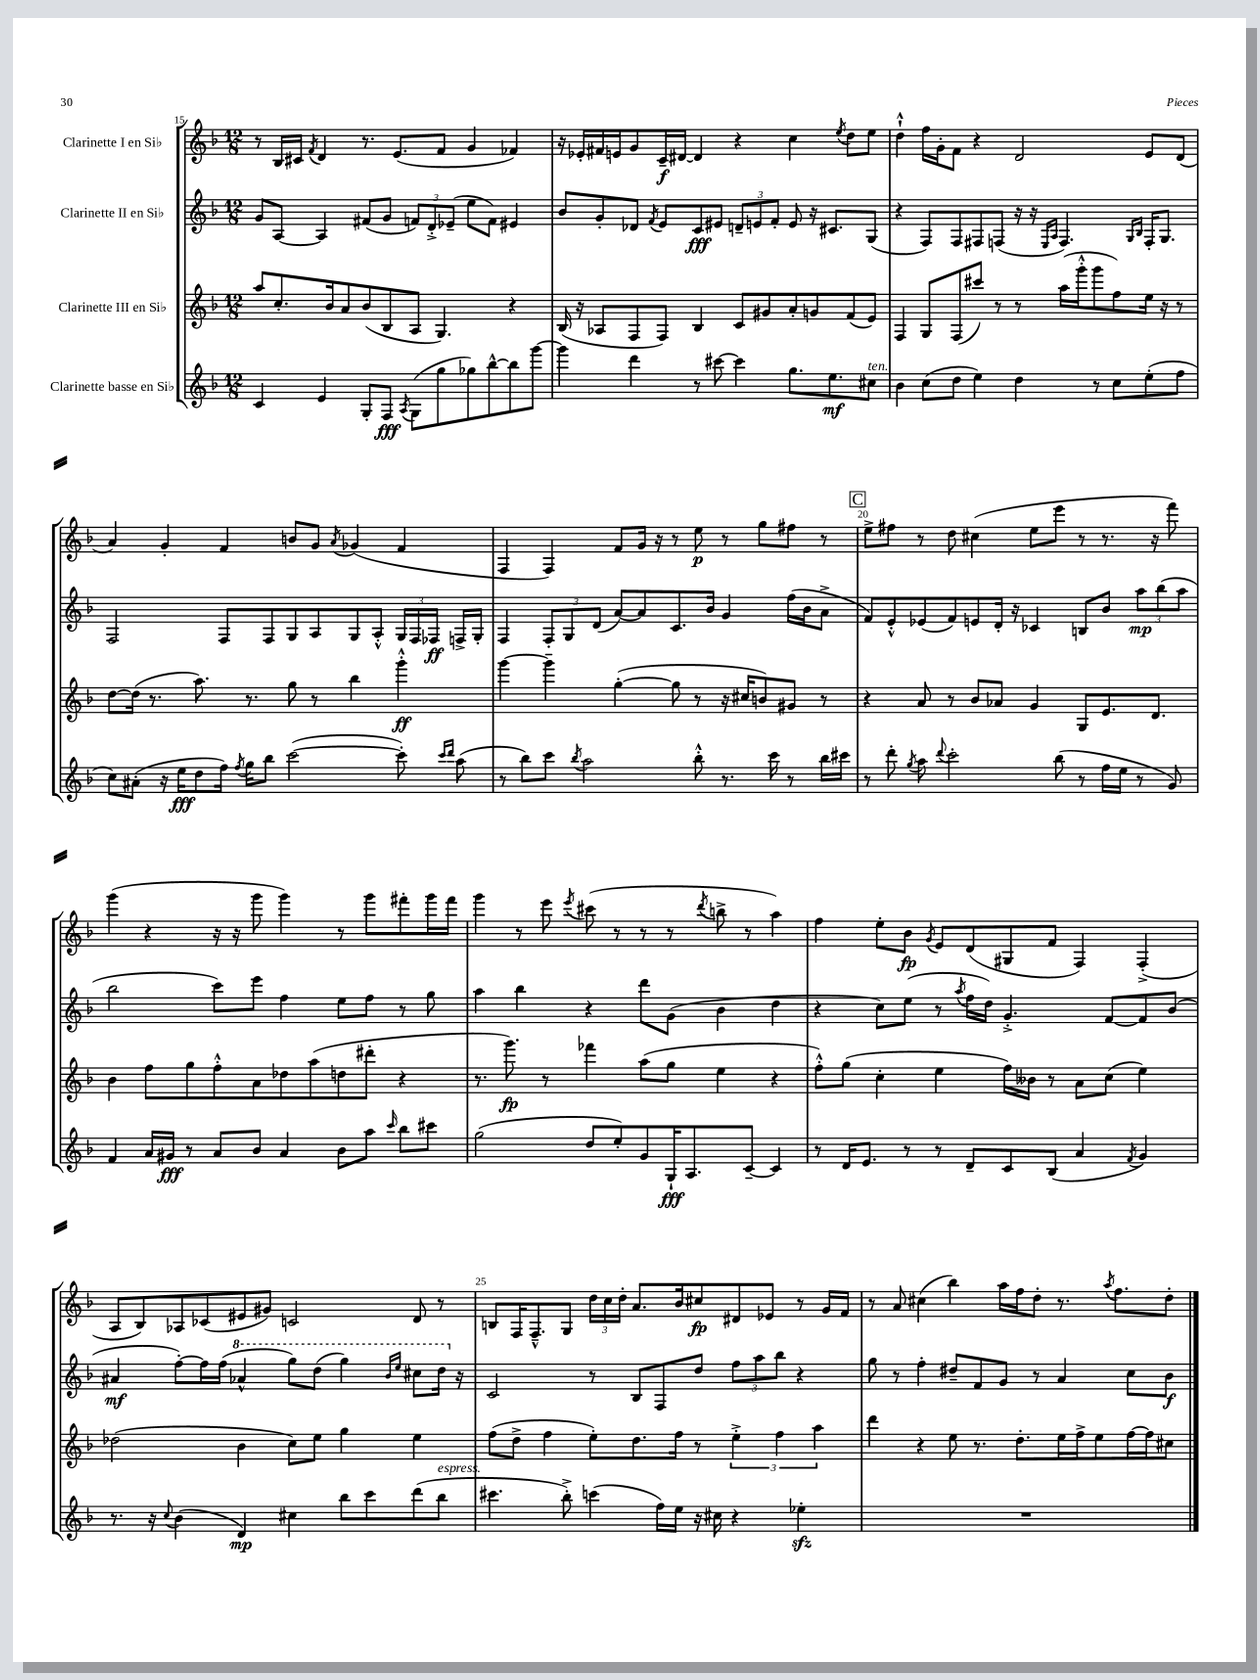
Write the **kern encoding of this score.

**kern	**kern	**kern	**kern
*staff4	*staff3	*staff2	*staff1
*clefG2	*clefG2	*clefG2	*clefG2
*k[b-]	*k[b-]	*k[b-]	*k[b-]
*M12/8	*M12/8	*M12/8	*M12/8
4c/	8aa/L	8g/L	8r
.	8.cc'/	[8A/J	16B-/LL
.	.	.	16c#/JJ
.	.	.	8qf/
4e/	.	4A/]	4d/
.	16b-/k	.	.
.	8a/	.	.
8G'/L	(8b-/	(8f#/L	8.r
8F/J	8B-/	8g/J	.
.	.	.	(8.e/L
8qA/	.	.	.
(8G\L	8A/J	12f/L)	.
.	.	12d'^/	.
8gg\	4.G/)	.	8f/J
.	.	(12e-~/J	.
8gg-\)	.	8ee\L	4g/
[8bb-^^\	.	8f\J)	.
8bb-\]	4r	4e#/	4f-/)
[8ggg\J	.	.	.
=	=	=	=
4ggg\]	(16B-/	8b-/L	16r
.	16r	.	16e-'/LL
.	8A-/L	8g'/	16f#/
.	.	.	16e/J
4ddd\	8F/	8d-/J	8g/
.	.	8qf/	.
.	8F/J)	8e/L	16c~/L
.	.	.	[16d#/JJ
8r	4B-/	8c/	4d#/]
[8ccc#\	.	8e#/J	.
4ccc#\]	8c/L	12d~/L	4r
.	.	12e/	.
.	8g#/	.	.
.	.	12f'/J	.
8.gg\L	8a'/	8e/	4cc\
.	8g/	16r	.
8.ee\	.	8.c#/L	.
.	.	.	8qee/
.	(8f/	.	8dd\L
8cc#\J	8e/J)	(8G/J	8ee\J
=	=	=	=
4b-\	4F/	4r	4dd`^^\
(8cc\L	8G/L	8F/L)	16ff\LL
.	.	.	16g'\J
8dd\J	(8F/	8F/	8f\J
4ee\)	8ccc#/J)	8F#/	4r
.	8r	(8F/J	.
4dd\	8r	16r	2d/
.	.	16r	.
.	.	16qqE/LL	.
.	.	16qqA/JJ	.
.	(16aa\LL	4.F/)	.
.	16ggg'^^\J	.	.
8r	8ggg\	.	.
8cc\L	8ff\)	.	.
.	.	16qqG/LL	.
.	.	16qqB-/JJ	.
(8ee'\	16ee\Jk	16F'/LK	8e/L
.	16r	8.G/J	.
8ff\J	8r	.	(8d/J
=	=	=	=
8cc\L)	[8dd\L	2F/	4a/)
(8a#'\J	(16dd\]Jk	.	.
.	8.r	.	.
16r	.	.	4g'/
16ee\LK	.	.	.
8dd\	8.aa\)	.	.
16ff\Jk)	.	8F/L	4f/
8qff/	.	.	.
16gg\LK	8.r	.	.
8bb-\J	.	8F/	.
([2ccc\	8gg\	8G/	8b/L
.	8r	8A/	8g/J
.	.	.	8qa/
.	4bb-\	8G/	(4g-/
.	.	8A'^^/J	.
8ccc'\])	4ggg'^^\	24G/LL	4f/
.	.	24F/	.
.	.	24F-/JJ	.
16qqccc/LL	.	.	.
16qqddd/JJ	.	.	.
(8aa\	.	16F^/LL	.
.	.	16G'/JJ	.
=	=	=	=
8r	[4ggg\	4F/	4F/
8bb-\L)	.	.	.
8ccc\J	4ggg~\]	12F'/L	4F/)
.	.	12G/	.
8qbb-/	.	.	.
2aa\	.	.	.
.	.	(12d/J	.
.	([4gg'\	[8a/L)	8f/L
.	.	8a/]	16g/Jk
.	.	.	16r
.	8gg\]	8.c/	8r
8bb-'^^\	8r	.	8ee\
.	.	16b-/Jk	.
8.r	16r	4g/	8r
.	16cc#/LK	.	.
.	8b/)	.	8gg\L
16ccc\	.	.	.
8r	8g#/J	(16ff\LL	8ff#\J
.	.	16b-\J	.
16bb-\LL	8r	8a^\J	8r
16ccc#\JJ	.	.	.
=	=	=	=
8r	4r	8f/L)	8ee^\L
8ddd'\	.	8e'^^/	8ff#\J
8qgg/	.	.	.
8aa\	8a/	(8e-/	8r
8qqddd/	.	.	.
2ccc'\	8r	8f/)	8dd\
.	8b-/L	8e/	(4cc#\
.	8a-/J	16d'/Jk	.
.	.	16r	.
.	4g/	4c-/	8ee\L
(8bb-\	.	.	8eee\J
8r	8G/L	8B/L	8r
16ff\LL	8.e/	8b-/J	8.r
16ee\JJ	.	.	.
8r	.	12aa\L	.
.	8.d/J	.	16r
.	.	(12bb-\	.
8g/)	.	.	8fff\)
.	.	12aa\J	.
=	=	=	=
4f/	4b-\	2bb-\	(4ggg\
16a/LL	8ff\L	.	4r
16g#/JJ	.	.	.
8r	8gg\	.	.
8a/L	8ff'^^\	8ccc\L)	16r
.	.	.	16r
8b-/J	8a\	8eee\J	8ggg\
4a/	8dd-\	4ff\	4ggg\)
.	(8aa\	.	.
8b-\L	8dd\	8ee\L	8r
8aa\J	8ddd#'\J	8ff\J	8ggg\L
16qqccc/	.	.	.
8bb-\L	4r	8r	8fff#'\
8ccc#\J	.	8gg\	16ggg\L
.	.	.	16fff#\JJ
=	=	=	=
(2gg\	8.r	4aa\	4ggg\
.	8.ggg\)	.	.
.	.	4bb-\	8r
.	8r	.	8eee\
.	.	.	8qeee/
8dd/L	4fff-\	4r	(8ccc#\
8ee'/)	.	.	8r
8g/	(8aa\L	8ddd\L	8r
16G`/K	8gg\J	(8g\J	8r
8.A/	.	.	.
.	.	.	8qddd/
.	4ee\	4b-\	8bb^\
[8c~/J	.	.	8r
4c/]	4r	4dd\	4aa\)
=	=	=	=
8r	8ff'^^\L)	4r	4ff\
16d/LK	(8gg\J	.	.
8.e/J	.	.	.
.	4cc'\	8cc\L)	8ee'\L
8r	.	(8ee\J	8b-\J
.	.	.	8qg/
8r	4ee\	8r	8e/L
.	.	8qaa/	.
8d~/L	.	16ff\LL	(8d/
.	.	16dd\JJ)	.
8c/	16ff\LL)	4.g'^/	8G#/
.	16b--\JJ	.	.
(8B-/J	8r	.	8f/J
4a/	8a\L	.	4F/)
.	(8cc\J	[8f/L	.
8qf/	.	.	.
4g/)	4ee\)	8f/]	(4F'^/
.	.	(8b-/J	.
=	=	=	=
8.r	(2dd-\	4a#/	8A/L
.	.	.	8B-/)
16r	.	.	.
8qqcc/	.	.	.
(4b-\	.	[8ff'\L)	8A-/
.	.	16ff\]L	(8c-/
.	.	(16ff\JJ	.
4d/)	4b-\	4aa-^^/	8e#/
.	.	.	8g#/J)
4cc#\	8cc\L)	8ggg\L)	2c/
.	8ee\J	(8ddd\J	.
8bb-\L	4gg\	4ggg\)	.
8ccc\	.	.	.
.	.	16qqbb-/LL	.
.	.	16qqeee/JJ	.
(8ddd\	4ee\	8ccc#\L	8d/
8bb-\J	.	16ddd\Jk	8r
.	.	16r	.
=	=	=	=
4.ccc#\	(8ff\L	2c/	8B/L
.	8dd^\J	.	16F/K
.	.	.	8.F~^^/
.	4ff\	.	.
8bb-'^\)	.	.	8G/J
(4ccc\	8ee'\L)	8r	24dd\LL
.	.	.	24cc\
.	.	.	24dd'\JJ
.	8.dd\	8B-/L	8.a/L
16ff\LL)	.	8F/	.
16ee\JJ	16ff\Jk	.	16b-/k
16r	8r	8dd/J	8cc#/
16cc#\	.	.	.
4r	6ee'^\	12ff\L	8d#/
.	.	12aa\	.
.	.	.	8e-/J
.	6ff\	12bb-\J	.
4ee-'\	.	4r	8r
.	6aa\	.	.
.	.	.	16g/LL
.	.	.	16f/JJ
=	=	=	=
1.r	4ddd\	8gg\	8r
.	.	8r	8a/
.	4r	4ff'\	(4cc#\
.	8ee\	8dd#~/L	4bb-\)
.	8.r	8f/	.
.	.	8g/J	16aa\LL
.	8.dd'\L	.	16ff\J
.	.	8r	8dd'\J
.	16ee\L	4a/	8.r
.	16ff^\J	.	.
.	8ee\	.	.
.	.	.	8qaa/
.	.	.	8.ff\L
.	[16ff\L	8cc\L	.
.	16ff\]J	.	.
.	8cc#\J	8b-\J	8dd'\J
==	==	==	==
*-	*-	*-	*-
